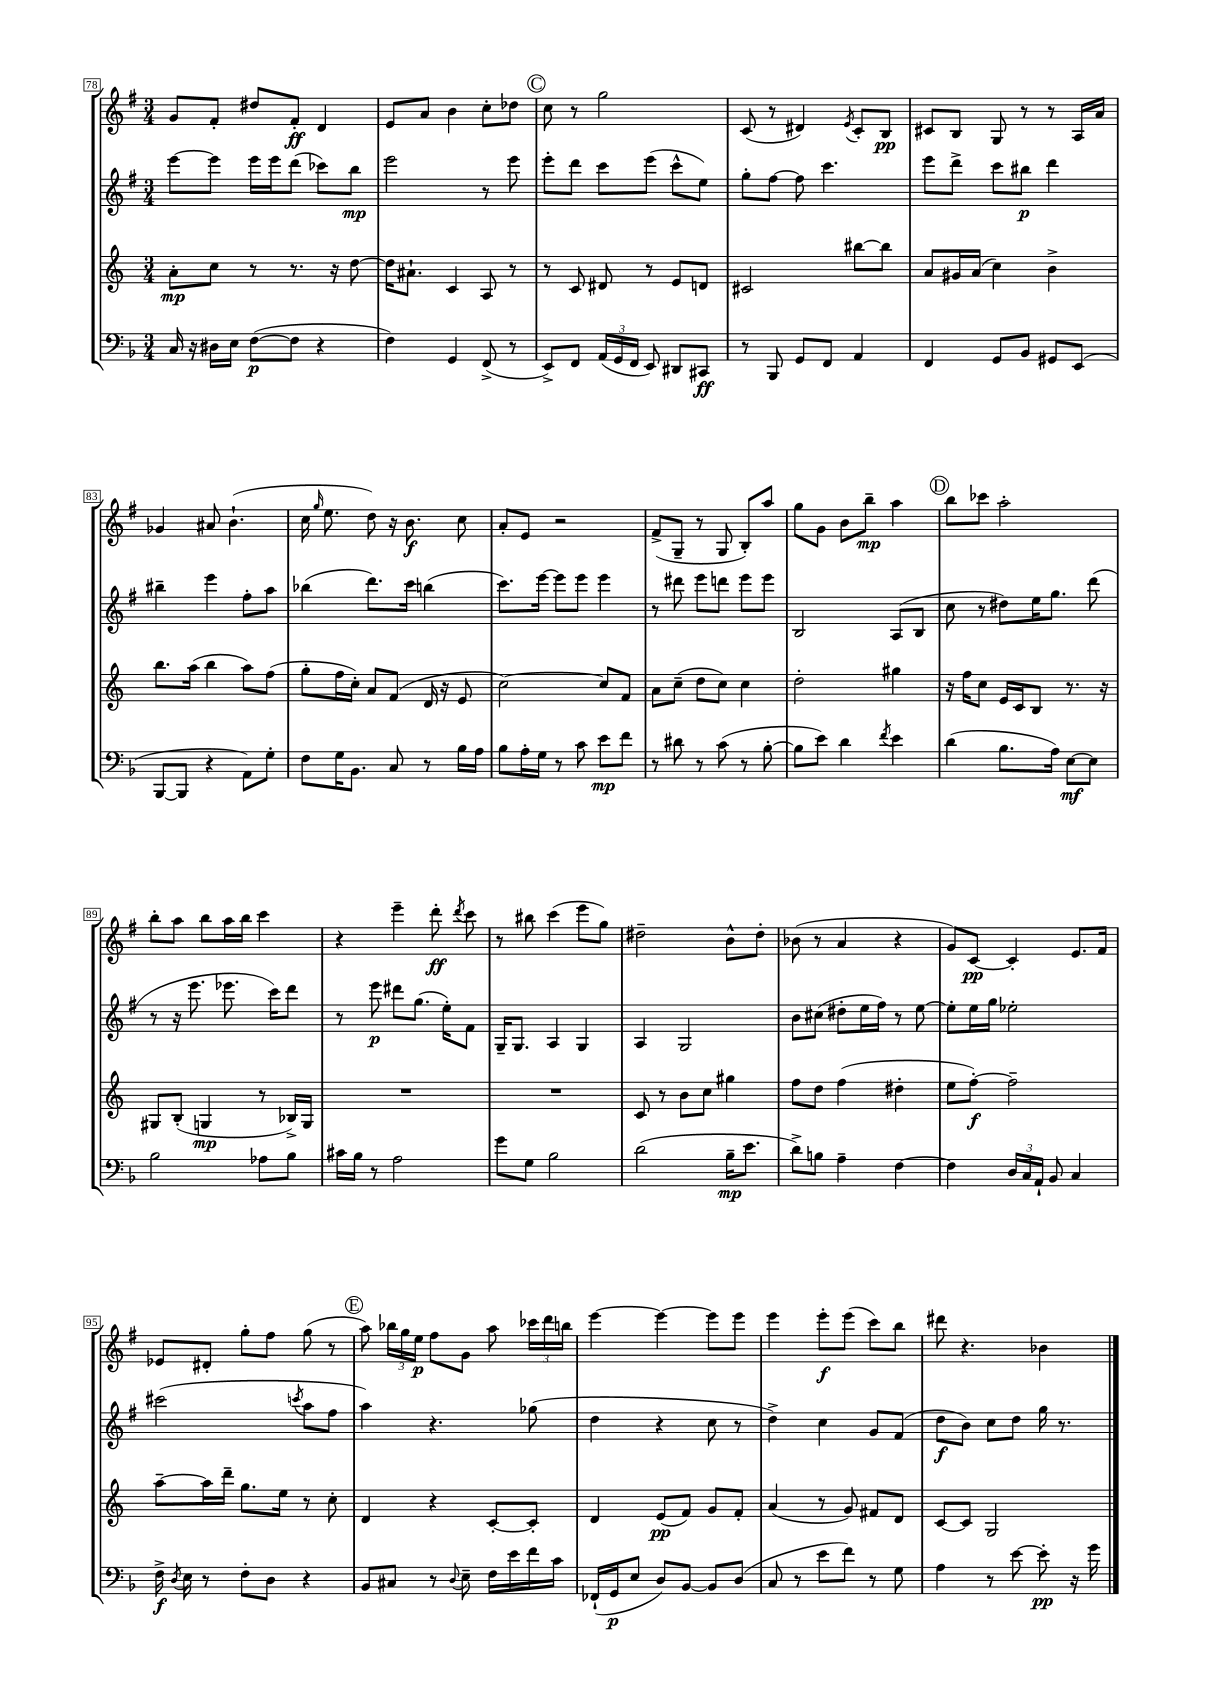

**kern	**kern	**kern	**kern
*staff4	*staff3	*staff2	*staff1
*clefF4	*clefG2	*clefG2	*clefG2
*k[b-]	*k[]	*k[f#]	*k[f#]
*M3/4	*M3/4	*M3/4	*M3/4
16C	8a'	[8eee	8g
16r	.	.	.
16D#	8cc	8eee]	8f#'
16E	.	.	.
([8F	8r	16eee	8dd#
.	.	16eee	.
8F]	8.r	(8ddd	8f#'
4r	.	8ccc-)	4d
.	16r	.	.
.	[8dd	8bb	.
=	=	=	=
4F)	16dd]	2eee	8e
.	8.a#`	.	.
.	.	.	8a
4GG	4c	.	4b
(8FF^	8A	8r	8cc'
8r	8r	8eee	8dd-
=	=	=	=
8EE^)	8r	8eee'	8cc
8FF	8c	8ddd	8r
(24AA	8d#	8ccc	2gg
24GG	.	.	.
24FF	.	.	.
8EE)	8r	(8eee	.
8DD#	8e	8ccc^^	.
8CC#	8d	8ee)	.
=	=	=	=
8r	2c#	8gg'	(8c
8BBB-	.	[8ff#	8r
8GG	.	8ff#]	4d#)
8FF	.	4.ccc	.
.	.	.	8qe
4AA	[8bb#	.	8c'
.	8bb#]	.	8B
=	=	=	=
4FF	8a	8eee	8c#
.	16g#	8ddd^	8B
.	(16a	.	.
8GG	4cc)	8ccc	8G
8BB-	.	8bb#	8r
8GG#	4b^	4ddd	8r
(8EE	.	.	16A
.	.	.	16a
=	=	=	=
[8BBB-	8.bb	4bb#~	4g-
8BBB-]	.	.	.
.	(16aa	.	.
4r	4bb	4eee	8a#
.	.	.	(4.b`
8AA)	8aa)	8ff#'	.
8G'	(8ff	8aa	.
=	=	=	=
8F	8gg'	(4bb-	16cc
.	.	.	16qqgg
.	.	.	8.ee
16G	16ff	.	.
8.BB-	16cc')	.	.
.	8a	8.ddd)	8dd)
8C	(8f	.	16r
.	.	16ccc	8.b
8r	16d	(4bb	.
.	16r	.	.
16B-	8e	.	8cc
16A	.	.	.
=	=	=	=
8B-	[2cc)	8.ccc)	8a'
16A'	.	.	8e
16G	.	[16eee	.
8r	.	8eee]	2r
8c	.	8eee	.
8e	8cc]	4eee	.
8f	8f	.	.
=	=	=	=
8r	8a	8r	(8f#^
8d#	(8cc~	8ddd#	8G~
8r	8dd	8eee	8r
(8c	8cc)	8ddd	8G
8r	4cc	8eee	8B')
[8B-'	.	8eee	8aa
=	=	=	=
8B-]	2dd'	2B	8gg
8e)	.	.	8g
4d	.	.	8b
.	.	.	8bb~
8qf	.	.	.
4e	4gg#	(8A	4aa
.	.	8B	.
=	=	=	=
(4d	16r	8cc	8bb
.	16ff	.	.
.	8cc	8r	8ccc-
8.B-	16e	8dd#)	2aa'
.	16c	.	.
.	8B	16ee	.
16A)	.	8.gg	.
[8E	8.r	.	.
8E]	.	(8ddd	.
.	16r	.	.
=	=	=	=
2B-	8G#	8r	8bb'
.	(8B'	16r	8aa
.	.	8.eee	.
.	4G	.	8bb
.	.	8.eee-	16aa
.	.	.	16bb
8A-	8r	.	4ccc
.	.	16ccc)	.
8B-	16B-^)	8ddd	.
.	16G	.	.
=	=	=	=
16c#	2.r	8r	4r
16B-	.	.	.
8r	.	8eee	.
2A	.	8ddd#	4eee~
.	.	(8.gg	.
.	.	.	8ddd'
.	.	16ee')	.
.	.	.	8qddd
.	.	8f#	8ccc
=	=	=	=
8g	2.r	16G~	8r
.	.	8.G	.
8G	.	.	8bb#
2B-	.	4A	(4ccc
.	.	4G	8eee
.	.	.	8gg)
=	=	=	=
(2d	8c	4A	2dd#~
.	8r	.	.
.	8b	2G	.
.	8cc	.	.
16B-~	4gg#	.	8b^^
8.e	.	.	.
.	.	.	8dd#'
=	=	=	=
8d^)	8ff	8b	(8b-
8B	8dd	(8cc#	8r
4A~	(4ff	8dd#'	4a
.	.	16ee	.
.	.	16ff#)	.
[4F	4dd#'	8r	4r
.	.	[8ee	.
=	=	=	=
4F]	8ee	8ee']	8g)
.	[8ff')	16ee	[8c
.	.	16gg	.
24D	2ff~]	2ee-'	4c']
24C	.	.	.
24AA`	.	.	.
8BB-	.	.	.
4C	.	.	8.e
.	.	.	16f#
=	=	=	=
16F^	[8aa~	(2ccc#	8e-
8qD	.	.	.
16E	.	.	.
8r	16aa]	.	8d#'
.	16ddd~	.	.
8F'	8.gg	.	8gg'
8D	.	.	8ff#
.	16ee	.	.
.	.	8qccc	.
4r	8r	8aa	(8gg
.	8cc'	8ff#	8r
=	=	=	=
8BB-	4d	4aa)	8aa)
8C#	.	.	24bb-
.	.	.	24gg
.	.	.	24ee
8r	4r	4.r	8ff#
8qqD	.	.	.
8E~	.	.	8g
16F	[8c'	.	8aa
16e	.	.	.
16f	8c']	(8gg-	24ccc-
.	.	.	24ddd
16c	.	.	.
.	.	.	24bb
=	=	=	=
(16FF-`	4d	4dd	[4eee
16GG	.	.	.
8E	.	.	.
8D)	(8e	4r	4eee_
[8BB-	8f)	.	.
8BB-]	8g	8cc	8eee]
(8D	8f'	8r	8eee
=	=	=	=
8C	(4a	4dd^)	4eee
8r	.	.	.
8e	8r	4cc	8eee'
8f)	8g)	.	(8eee
8r	8f#	8g	8ccc)
8G	8d	(8f#	8bb
=	=	=	=
4A	[8c	8dd	8ddd#
.	8c]	8b)	4.r
8r	2G	8cc	.
[8e	.	8dd	.
8e']	.	16gg	4b-
.	.	8.r	.
16r	.	.	.
16g	.	.	.
==	==	==	==
*-	*-	*-	*-
